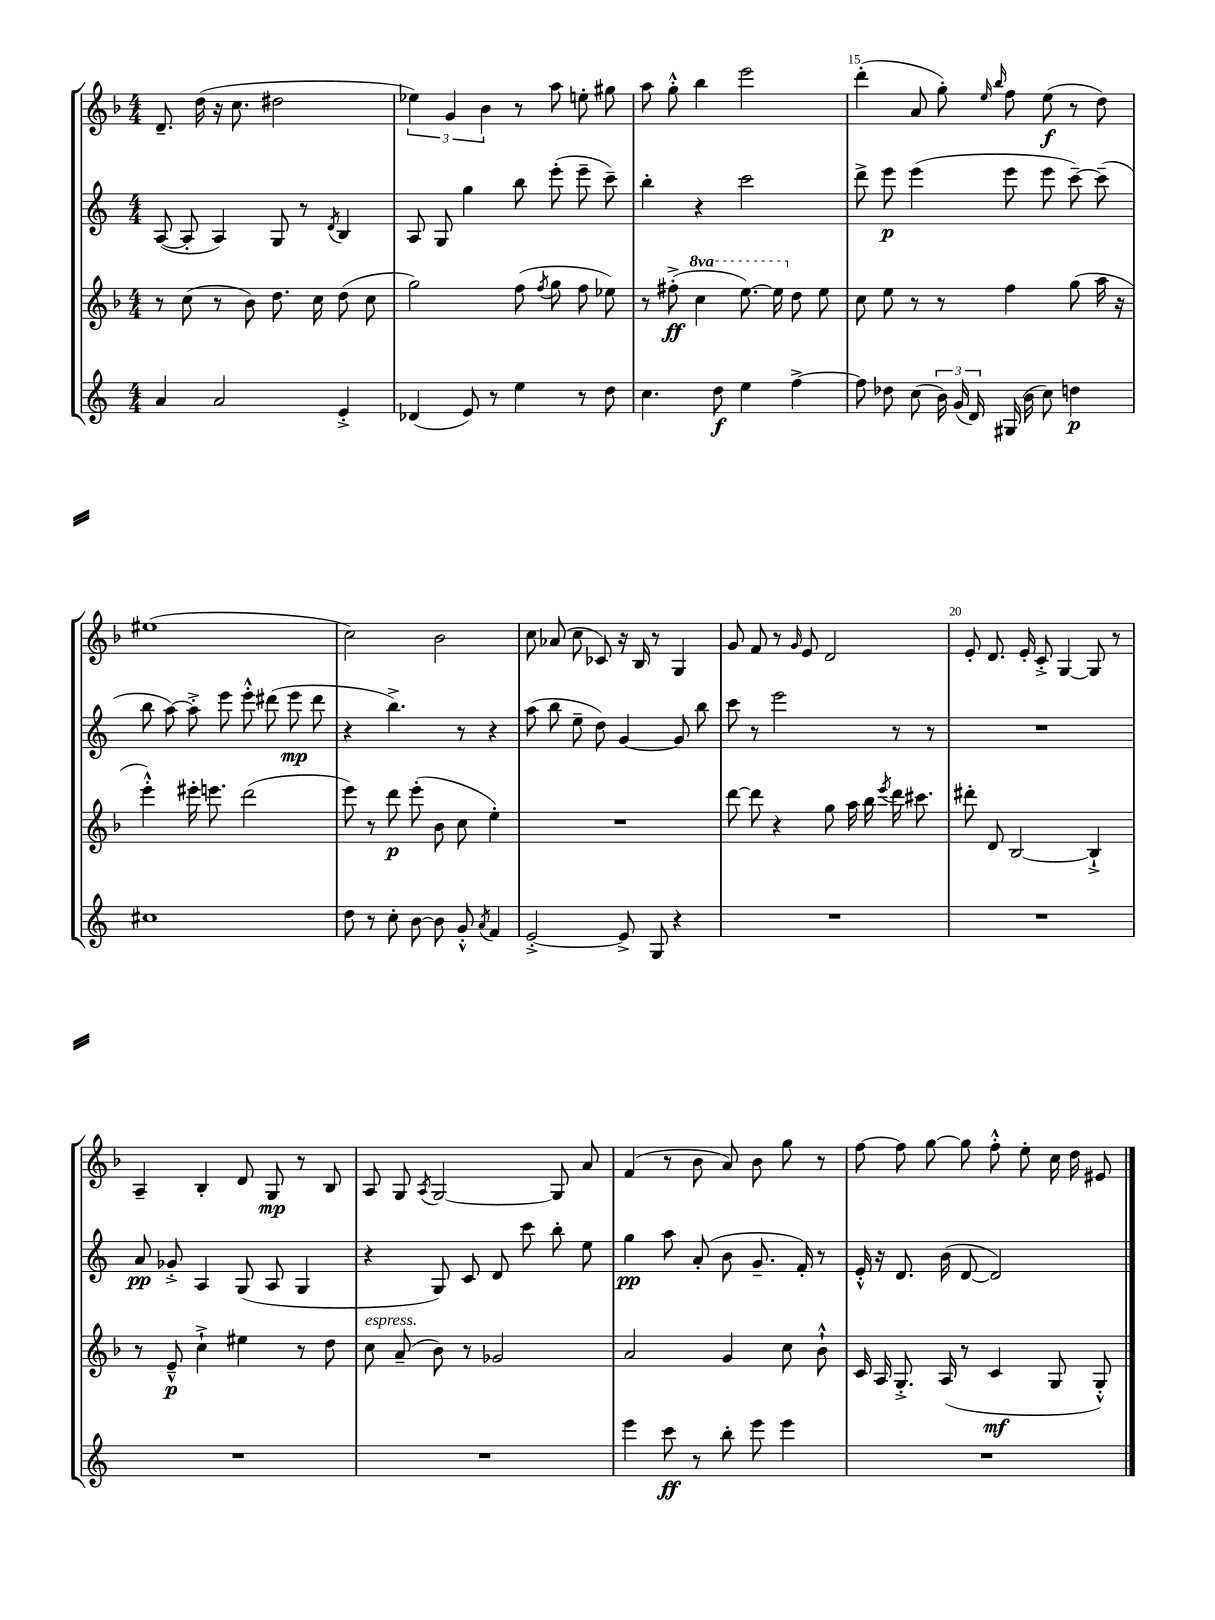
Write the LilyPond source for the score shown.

<<
\new StaffGroup <<
\new Staff = "s0" {
    \clef treble \key f \major \numericTimeSignature \time 4/4
    \autoBeamOff d'8.-- d''16( r16 c''8. dis''2 |
    \tuplet 3/2 { ees''4) g'4 bes'4 } r8 a''8 e''8-. gis''8 |
    a''8 g''8-.-^ bes''4 e'''2 |
    d'''4-.( a'8 g''8-.) \grace { e''16 bes''16 } f''8 e''8\f( r8 d''8) |
    eis''1( |
    c''2) bes'2 |
    c''8 aes'8( c''8 ces'8) r16 bes16 r8 g4 |
    g'8 f'8 r8 \grace { g'16 } e'8 d'2 |
    e'8-. d'8. e'16-. c'8-.-> g4~ g8 r8 |
    a4-- bes4-. d'8 g8\mp r8 bes8 |
    a8 g8 \acciaccatura { a8 } g2~ g8 a'8 |
    f'4( r8 bes'8 a'8) bes'8 g''8 r8 |
    f''8~ f''8 g''8~ g''8 f''8-.-^ e''8-. c''16 d''16 eis'8 \bar "|." |
}
\new Staff = "s1" {
    \clef treble \key c \major \numericTimeSignature \time 4/4
    \autoBeamOff a8~( a8-. a4) g8 r8 \acciaccatura { d'8 } b4 |
    a8 g8 g''4 b''8 e'''8-.( e'''8-- c'''8--) |
    b''4-. r4 c'''2 |
    d'''8-> e'''8\p e'''4( e'''8 e'''8 c'''8~--) c'''8--( |
    b''8 a''8~) a''8-.-> e'''8 e'''8-.-^ dis'''8( e'''8\mp dis'''8 |
    r4 b''4.->) r8 r4 |
    a''8( b''8 e''8-- d''8) g'4~ g'8 b''8 |
    c'''8 r8 e'''2 r8 r8 |
    R1 |
    a'8\pp ges'8-.-> a4 g8( a8 g4 |
    r4 g8) c'8 d'8 c'''8 b''8-. e''8 |
    g''4\pp a''8 a'8-.( b'8 g'8.-- f'16-.) r8 |
    e'16-.-^ r16 d'8. b'16( d'8~ d'2) \bar "|." |
}
\new Staff = "s2" {
    \clef treble \key f \major \numericTimeSignature \time 4/4 \set Staff.ottavationMarkups = #ottavation-simple-ordinals
    \autoBeamOff r8 c''8( r8 bes'8) d''8. c''16 d''8( c''8 |
    g''2) f''8( \acciaccatura { f''8 } g''8 f''8 ees''8) |
    r8 fis''8-.->\ff( \ottava #1 c'''4 e'''8.~) e'''16 \ottava #0 d''8 e''8 |
    c''8 e''8 r8 r8 f''4 g''8( a''16 r16 |
    e'''4-.-^) eis'''16-. e'''8. d'''2( |
    e'''8) r8 d'''8\p e'''8-.( bes'8 c''8 e''4-.) |
    R1 |
    d'''8~ d'''8 r4 g''8 a''16 bes''16 \acciaccatura { e'''8 } d'''16 cis'''8. |
    dis'''8-. d'8 bes2~ bes4-!-> |
    r8 e'8---^\p c''4-!-> eis''4 r8 d''8 |
    c''8^\markup { \italic "espress." } a'8--( bes'8) r8 ges'2 |
    a'2 g'4 c''8 bes'8-!-^ |
    c'16 a16 g8.-.-> a16( r8 c'4\mf g8 g8-.-^) \bar "|." |
}
\new Staff = "s3" {
    \clef treble \key c \major \numericTimeSignature \time 4/4
    \autoBeamOff a'4 a'2 e'4-.-> |
    des'4( e'8) r8 e''4 r8 d''8 |
    c''4. d''8\f e''4 f''4~-> |
    f''8 des''8 c''8( \tuplet 3/2 { b'16) g'16( d'16) } gis16( b'16 c''8) d''4\p |
    cis''1 |
    d''8 r8 c''8-. b'8~ b'8 g'8-.-^ \acciaccatura { a'8 } f'4 |
    e'2~-.-> e'8-> g8 r4 |
    R1 |
    R1 |
    R1 |
    R1 |
    e'''4 c'''8\ff r8 b''8-. e'''8 e'''4 |
    R1 \bar "|." |
}
>>
>>
\layout { \context { \Score currentBarNumber = #12 \override BarNumber.break-visibility = ##(#f #t #t) barNumberVisibility = #(every-nth-bar-number-visible 5) } }
